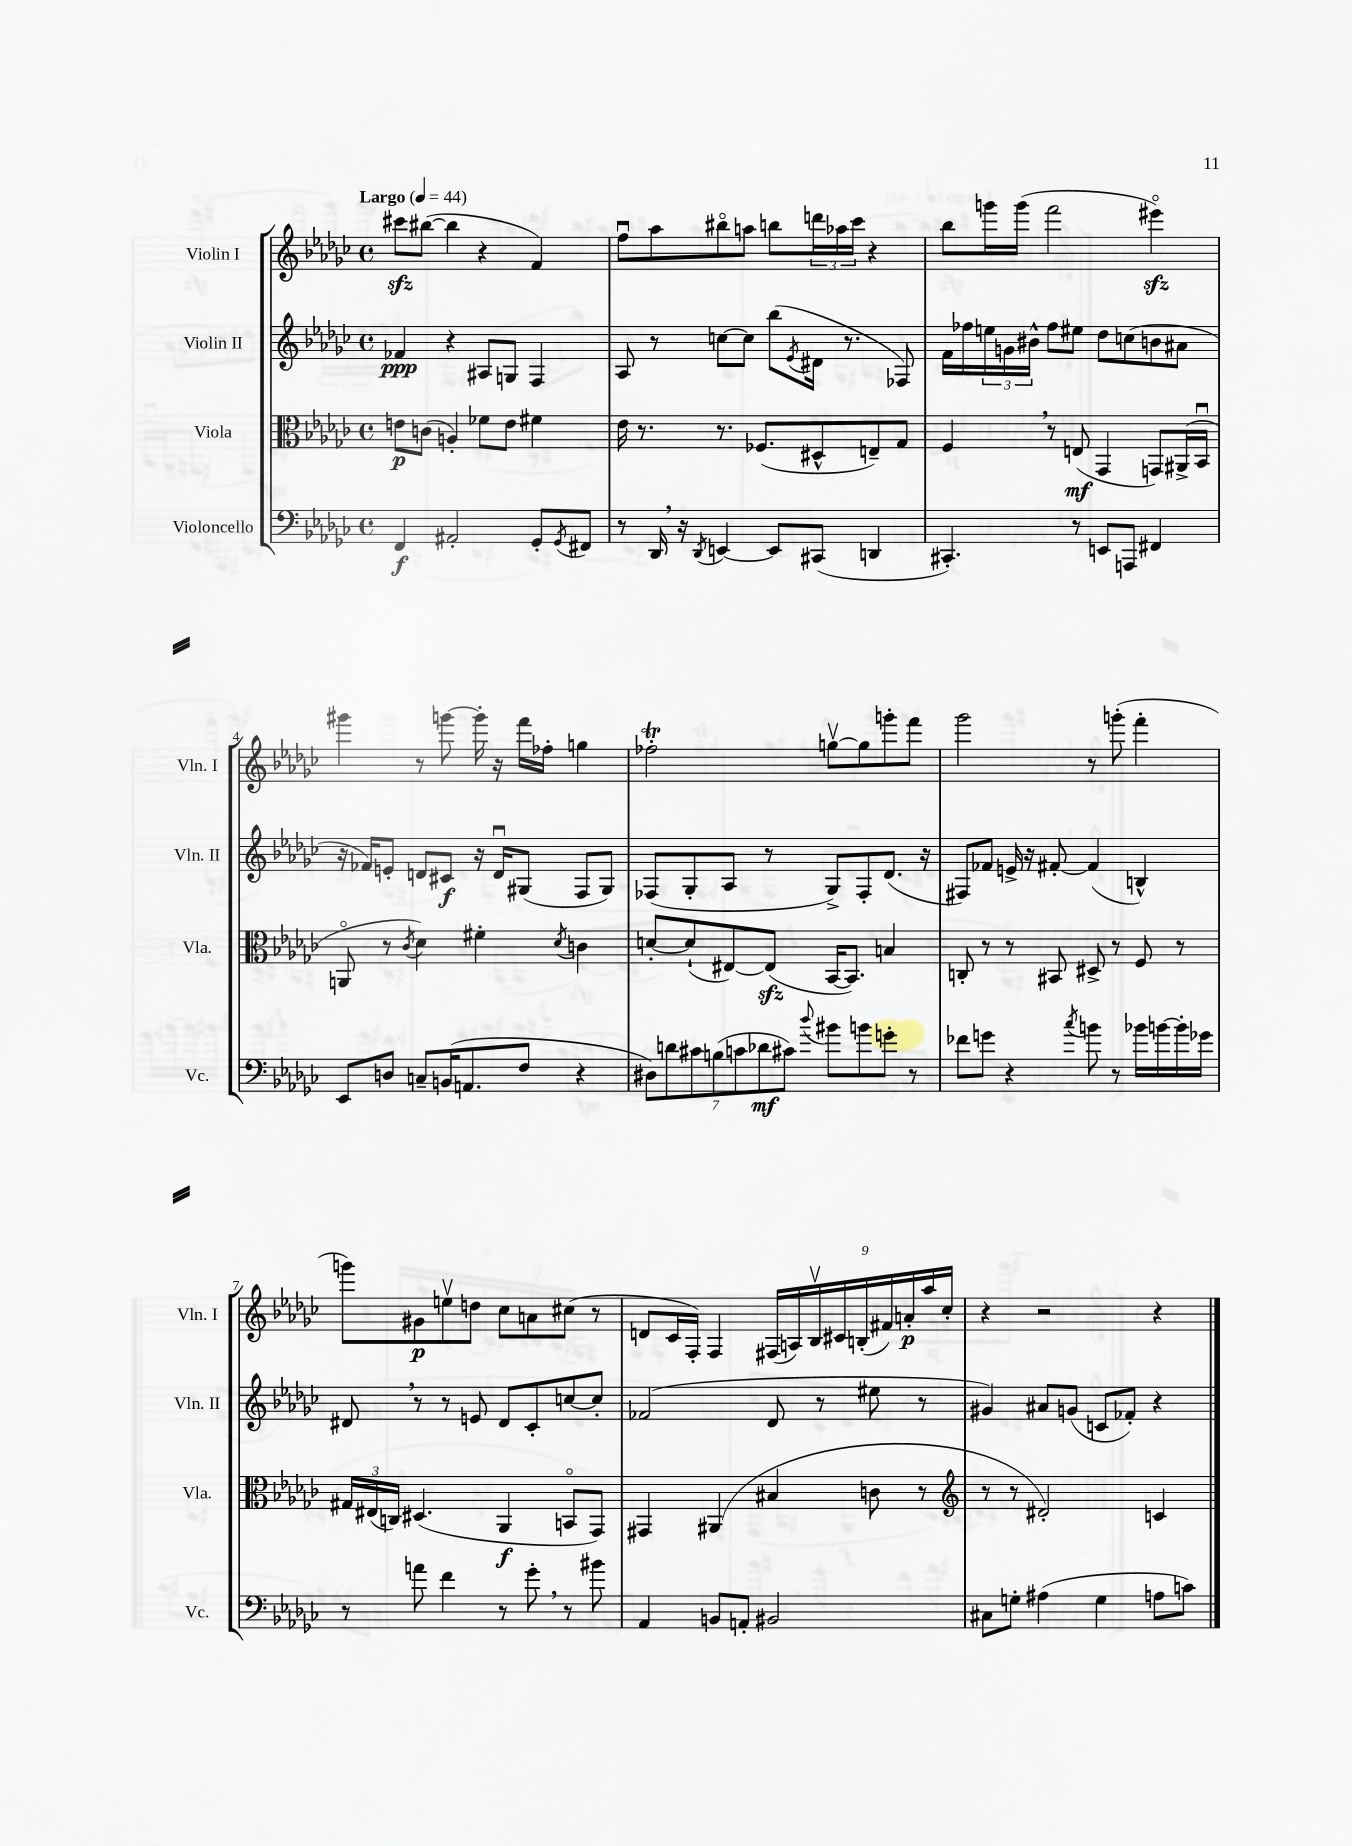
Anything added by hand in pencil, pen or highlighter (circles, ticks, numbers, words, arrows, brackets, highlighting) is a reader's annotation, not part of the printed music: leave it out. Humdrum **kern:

**kern	**kern	**kern	**kern
*staff4	*staff3	*staff2	*staff1
*clefF4	*clefC3	*clefG2	*clefG2
*k[b-e-a-d-g-c-]	*k[b-e-a-d-g-c-]	*k[b-e-a-d-g-c-]	*k[b-e-a-d-g-c-]
*M4/4	*M4/4	*M4/4	*M4/4
*met(c)	*met(c)	*met(c)	*met(c)
*MM44	*MM44	*MM44	*MM44
4FF/	8e\L	4f-/	8ccc#\L
.	(8c\J	.	([8bb#\J
2AA#'/	4A'/)	4r	4bb#\]
.	8f-\L	8A#/L	4r
.	8e\J	8G/J	.
8GG-'/L	4f#\	4F/	4f/)
8qGG-/	.	.	.
8FF#/J	.	.	.
=	=	=	=
8r	16e-\	8A-/	8ffu\L
.	8.r	.	.
16DD-/	.	8r	8aa-\
16r	.	.	.
8qDD-/	.	.	.
[4EE/	8.r	[8cc\L	8bb#o\
.	.	8cc\]J	8aa\J
.	(8.F-/L	.	.
8EE/]L	.	(8bb-\L	8bb\L
.	.	8qe-/	.
(8CC#/J	8D#^^/	16d#\Jk	24ddd\L
.	.	.	24aa-\
.	.	8.r	.
.	.	.	24ccc-\JJ
4DD/	8E~/)	.	4r
.	8G-/J	8F-/)	.
=	=	=	=
4.CC#'/)	4F/	16f\LL	8bb-\L
.	.	16ff-\	.
.	.	24ee\	16ggg\L
.	.	24g\	.
.	.	.	(16ggg\JJ
.	.	24b#^^\JJ	.
.	8r	8ff-\L	2fff\
8r	(8E/	8ee#\J	.
8EE/L	4GG-/	8dd-\L	.
8AAA/J	.	(8cc\	.
4FF#/	8GG/L)	8b\	4eee#o\)
.	(16AA#^/L	8a#\J	.
.	16BB-u/JJ	.	.
=	=	=	=
8EE-/L	8AAo/	16r	4ggg#\
.	.	16f-/LK)	.
8D/J	8r	8e'/J	.
.	8qc-/	.	.
8C~/L	4d-\)	8d/L	8r
(16BB/K	.	8c#/J	[8ggg\
8.AA/	.	.	.
.	4f#'\	16r	16ggg'\]
.	.	16du/LK	16r
8F/J	.	(8G#/J	16fff\LL
.	.	.	16ff-'\JJ
.	8qd-/	.	.
4r	4c\	8F/L	4gg\
.	.	8G#/J)	.
=	=	=	=
14D#\L)	[8d'/L	(8F-/L	2ff-'\
14d\	.	.	.
.	(8d`/]	8G-'/	.
14c#\	.	.	.
(14B\	.	.	.
.	[8E#/)	8A-/J	.
14c\	.	.	.
14d-\	.	.	.
.	(8E#/]J	8r	.
14c#\J)	.	.	.
8qqdd-/	.	.	.
8b#\L	[16BB-/LK	8G-^/L)	[8ggv\L
.	8.BB-/]J)	.	.
8b\	.	8F-'/	8gg\]
8g'\J	4B/	(8.d-/J	8ggg'\
8r	.	.	8fff\J
.	.	16r	.
=	=	=	=
8f-\L	8C'/	8F#/L)	2ggg-\
8g\J	8r	8f-/J	.
4r	8r	16e^/	.
.	.	16r	.
.	8BB#/	[8f#'/	.
8qcc-/	.	.	.
8b\	8D#^/	(4f#/]	8r
8r	8r	.	(8ggg'\
16b-\LL	8F/	4B^^/)	4fff'\
[16b\	.	.	.
16b'\]	8r	.	.
16g-\JJ	.	.	.
=	=	=	=
8r	24G#/LL	8d#/	8ggg\L)
.	(24E#/	.	.
.	24C/JJ)	.	.
8a\	(4.D#/	8r	8g#\
4f\	.	8r	8eev\
.	.	8e/	8dd\J
8r	4AA-/	8d#/L	8cc-\L
8g-'\	.	8c-'/	8a\
8r	8BBo/L	[8cc/	(8cc#\J
8b#\	8GG-/J)	8cc'/]J	8r
=	=	=	=
4AA-/	4GG#/	(2f-/	8d/L
.	.	.	16c-/L
.	.	.	16F'/JJ)
8BB/L	(4AA#/	.	4F/
8AA'/J	.	.	.
2BB#/	4B#/	8d-/	(18F#/LL
.	.	.	18A/)
.	.	.	18B-v/
.	.	8r	.
.	.	.	18c#/
.	.	.	(18B'/
.	8c\	8ee#\	.
.	.	.	18f#/)
.	.	.	18a'/
.	8r	8r	.
.	.	.	18aa-/
.	.	.	18cc-'/JJ
=	=	=	=
*	*clefG2	*	*
8C#\L	8r	4g#/)	4r
8G'\J	8r	.	.
(4A#\	2d#'/)	8a#/L	2r
.	.	(8g/J	.
4G\	.	8c/L	.
.	.	8f-'/J)	.
8A\L	4c/	4r	4r
8c\J)	.	.	.
==	==	==	==
*-	*-	*-	*-
